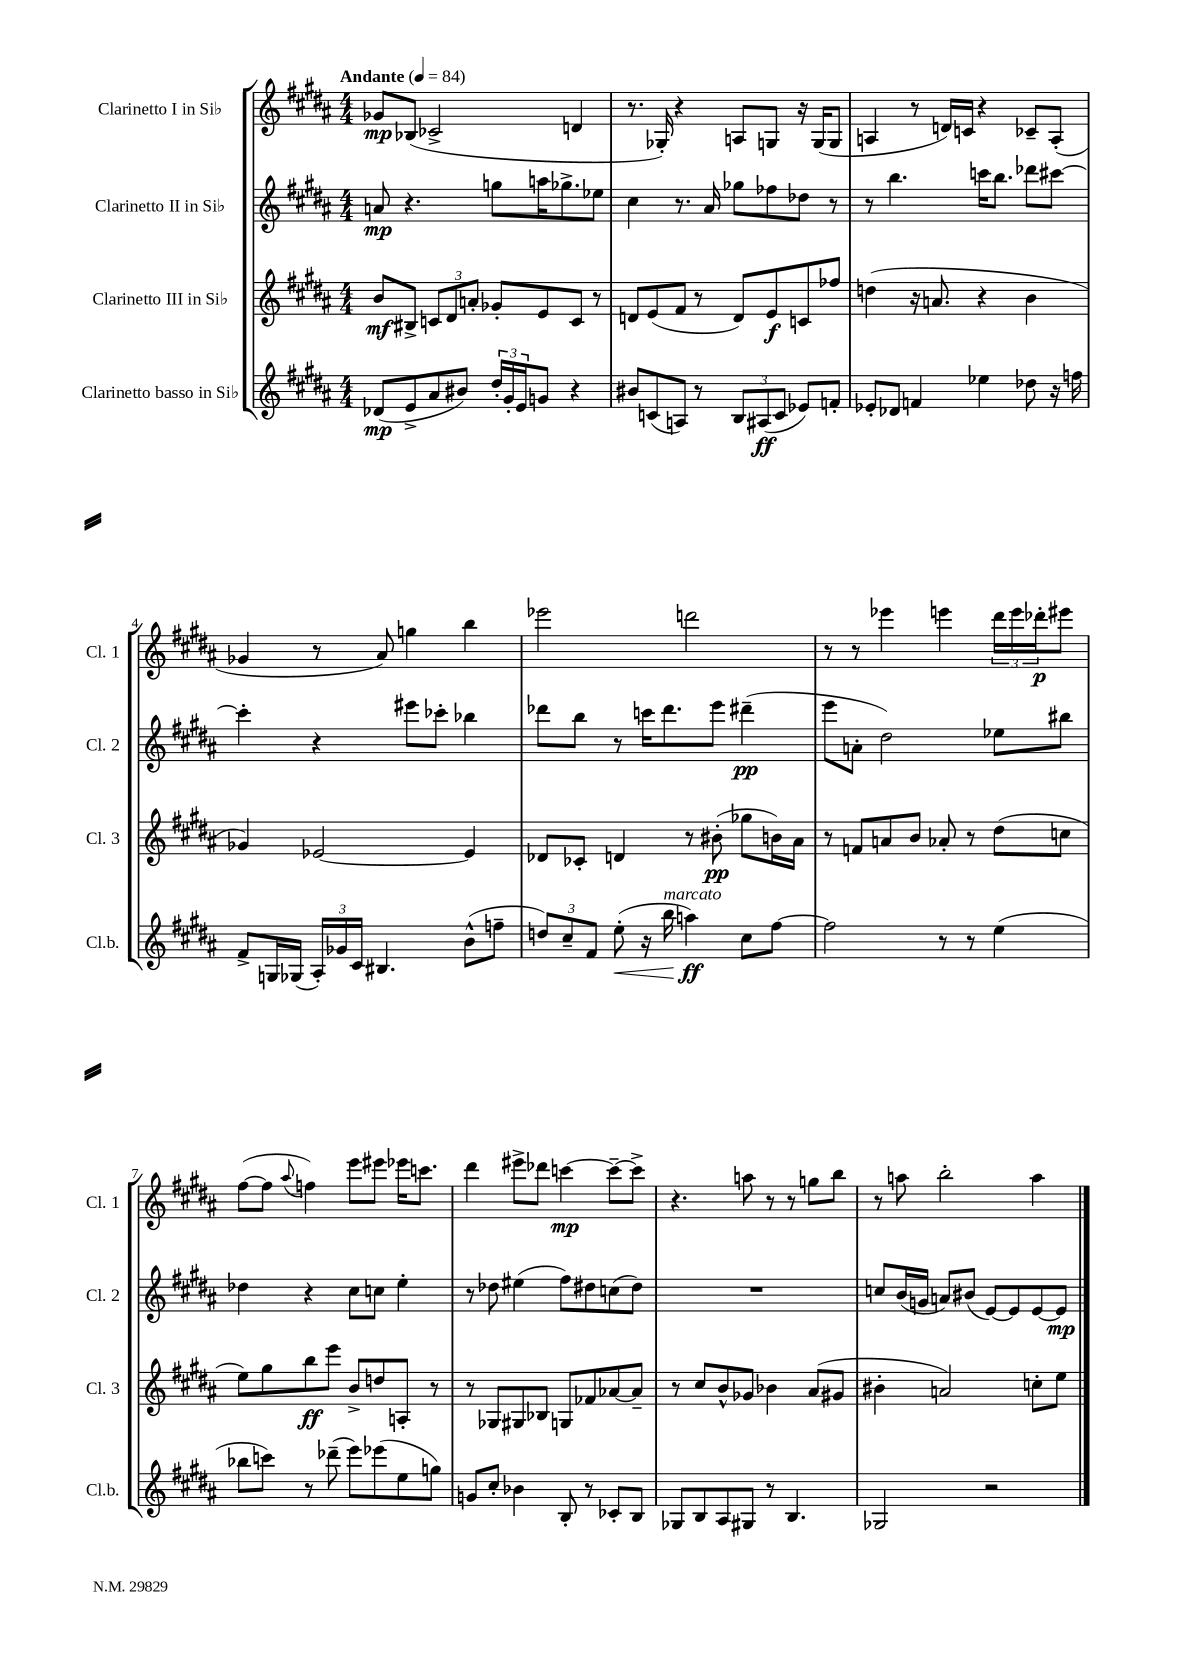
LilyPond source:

<<
\new StaffGroup <<
\new Staff = "s0" \with { instrumentName = "Clarinetto I in Sib" shortInstrumentName = "Cl. 1" } {
    \clef treble \key b \major \numericTimeSignature \time 4/4 \tempo "Andante" 4 = 84
    ges'8\mp bes8( ces'2-> d'4 |
    r8. ges16-.) r4 a8 g8 r16 g16( g8 |
    a4 r8 d'16) c'16 r4 ces'8-- a8-.( |
    ges'4 r8 ais'8) g''4 b''4 |
    ees'''2 d'''2 |
    r8 r8 ees'''4 e'''4 \tuplet 3/2 { dis'''16 e'''16 des'''16-.\p } eis'''8 |
    fis''8~( fis''8 \appoggiatura { ais''8 } f''4) e'''8 eis'''8 ees'''16 c'''8. |
    dis'''4 eis'''8-> des'''8 c'''4~\mp c'''8~-- c'''8-> |
    r4. a''8 r8 r8 g''8 b''8 |
    r8 a''8 b''2-. a''4 \bar "|." |
}
\new Staff = "s1" \with { instrumentName = "Clarinetto II in Sib" shortInstrumentName = "Cl. 2" } {
    \clef treble \key b \major \numericTimeSignature \time 4/4
    a'8\mp r4. g''8 a''16 ges''8.-> ees''8 |
    cis''4 r8. ais'16 ges''8 fes''8 des''8 r8 |
    r8 b''4. c'''16 b''8. des'''8 cis'''8~ |
    cis'''4-. r4 eis'''8 ces'''8-. bes''4 |
    des'''8 b''8 r8 c'''16 des'''8. e'''8 dis'''4--\pp( |
    e'''8 a'8-. dis''2) ees''8 bis''8 |
    des''4 r4 cis''8 c''8 e''4-. |
    r8 des''8 eis''4( fis''8) dis''8 c''8( dis''8) |
    R1 |
    c''8 b'16( g'16 a'8) bis'8( e'8~) e'8 e'8~ e'8\mp \bar "|." |
}
\new Staff = "s2" \with { instrumentName = "Clarinetto III in Sib" shortInstrumentName = "Cl. 3" } {
    \clef treble \key b \major \numericTimeSignature \time 4/4
    b'8\mf bis8-> \tuplet 3/2 { c'8 dis'8 a'8-. } ges'8-. e'8 c'8 r8 |
    d'8 e'8( fis'8 r8 d'8) e'8\f c'8 fes''8 |
    d''4( r16 a'8. r4 b'4 |
    ges'4) ees'2~ ees'4 |
    des'8 ces'8-. d'4 r8 bis'8-.\pp( ges''8 b'16) ais'16 |
    r8 f'8 a'8 b'8 aes'8-. r8 dis''8( c''8 |
    e''8) gis''8 b''8\ff e'''8 b'8-> d''8 a8-. r8 |
    r8 ges8 gis8 bes8 g8 fes'8 aes'8~ aes'8-- |
    r8 cis''8 b'8-^ ges'8 bes'4 ais'8( gis'8 |
    bis'4-. a'2) c''8-. e''8 \bar "|." |
}
\new Staff = "s3" \with { instrumentName = "Clarinetto basso in Sib" shortInstrumentName = "Cl.b." } {
    \clef treble \key b \major \numericTimeSignature \time 4/4
    des'8\mp( e'8-> ais'8 bis'8) \tuplet 3/2 { dis''16-. gis'16-. e'16 } g'8 r4 |
    bis'8 c'8( a8) r8 \tuplet 3/2 { b8 ais8\ff( c'8 } ees'8) f'8-. |
    ees'8-. des'8 f'4 ees''4 des''8 r16 f''16 |
    fis'8-> g16 ges16( \tuplet 3/2 { ais16-.) ges'16 cis'16 } bis4. b'8-^( f''8-- |
    \tuplet 3/2 { d''8) cis''8-- fis'8 } e''8-.\<( r16 b''16^\markup { \italic "marcato" } a''4\ff\!) cis''8 fis''8~ |
    fis''2 r8 r8 e''4( |
    bes''8 c'''8) r8 des'''8--( e'''8) ees'''8( e''8 g''8) |
    g'8 cis''8-. bes'4 b8-. r8 ces'8-. b8 |
    ges8 b8 ais8 gis8 r8 b4. |
    ges2 r2 \bar "|." |
}
>>
>>
